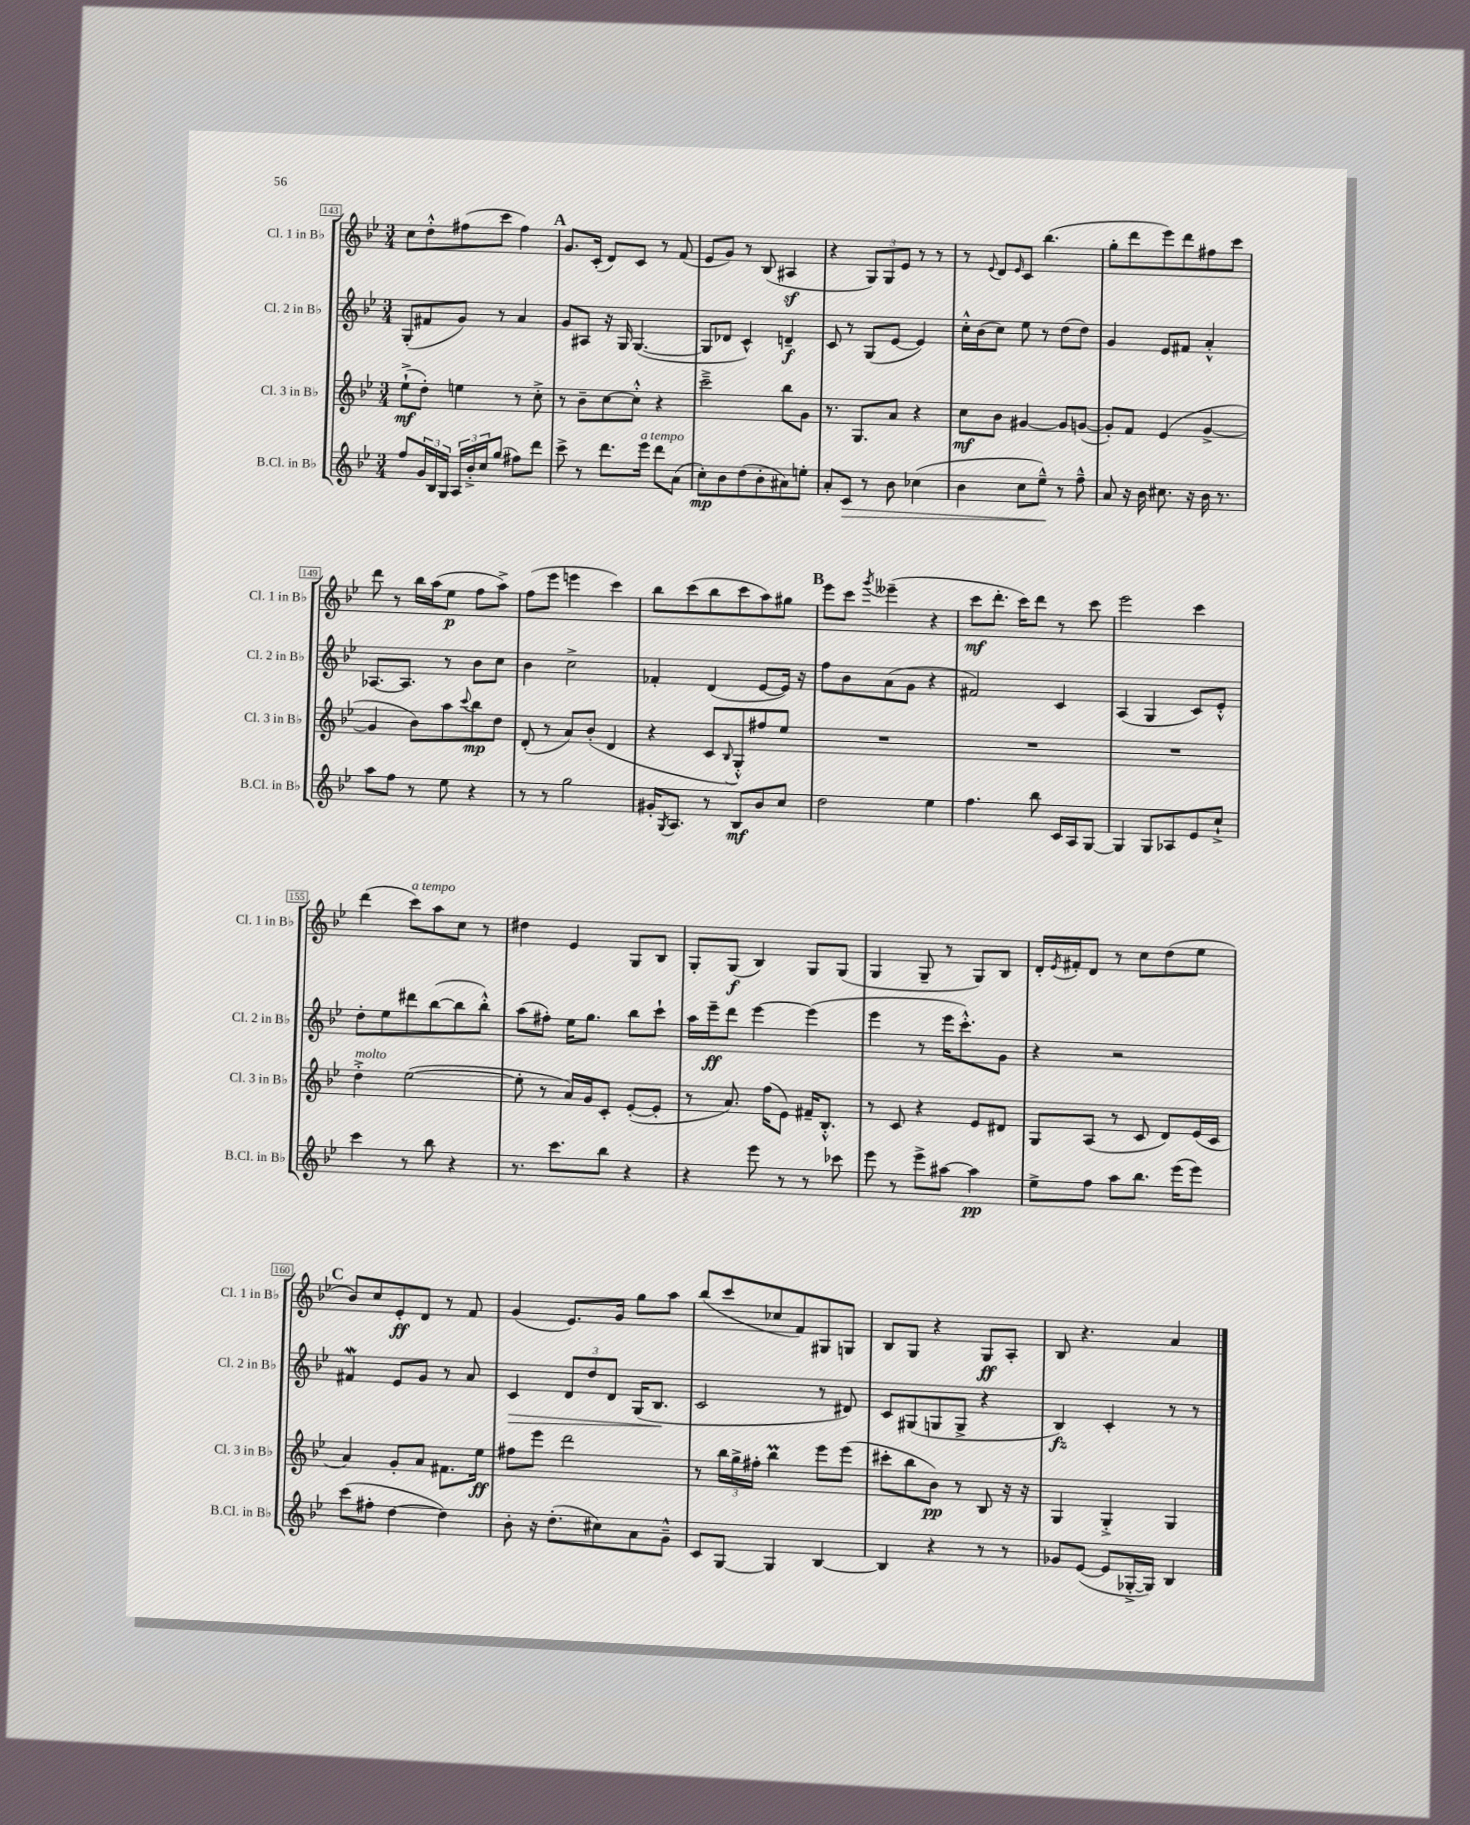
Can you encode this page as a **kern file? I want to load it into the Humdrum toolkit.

**kern	**dynam	**kern	**dynam	**kern	**dynam	**kern	**dynam
*part4	*part4	*part3	*part3	*part2	*part2	*part1	*part1
*staff4	*staff4	*staff3	*staff3	*staff2	*staff2	*staff1	*staff1
*I"B.Cl. in B♭	*	*I"Cl. 3 in B♭	*	*I"Cl. 2 in B♭	*	*I"Cl. 1 in B♭	*
*I'B.Cl. in B♭	*	*I'Cl. 3 in B♭	*	*I'Cl. 2 in B♭	*	*I'Cl. 1 in B♭	*
*clefG2	*	*clefG2	*	*clefG2	*	*clefG2	*
*k[b-e-]	*	*k[b-e-]	*	*k[b-e-]	*	*k[b-e-]	*
*M3/4	*	*M3/4	*	*M3/4	*	*M3/4	*
=143	=143	=143	=143	=143	=143	=143	=143
8ff/L	.	(8ee-`^\L	mf	(8G'/L	.	8cc\L	.
24g/L	.	8dd'\J)	.	8f#X/	.	8dd'^^\	.
24B-/	.	.	.	.	.	.	.
24G/JJ	.	.	.	.	.	.	.
24A/LL	.	4een\	.	8g/J)	.	(8ff#X\	.
24b-'^/	.	.	.	.	.	.	.
24cc/J	.	.	.	.	.	.	.
(8gg/J	.	.	.	8r	.	8ccc\J	.
8ff#X\L)	.	8r	.	4a/	.	4ff#\)	.
8ddd\J	.	8cc'^\	.	.	.	.	.
!!LO:REH:place=s1:t=A
=144	=144	=144	=144	=144	=144	=144	=144
8ccc^\	.	8r	.	8g/L	.	8.g/L	.
8r	.	8b-~\L	.	8A#X/J	.	.	.
.	.	.	.	.	.	(16c'/Jk	.
8.ddd\L	.	[8cc\	.	16r	.	8d/L)	.
.	.	.	.	16G/	.	.	.
.	.	8cc'^^\J]	.	([4.G/	.	8c/J	.
!LO:TX:a:i:t=a tempo	!	!	!	!	!	!	!
16eee-\Jk	.	.	.	.	.	.	.
8ddd\L	.	4r	.	.	.	8r	.
(8a\J	.	.	.	.	.	(8f/	.
=145	=145	=145	=145	=145	=145	=145	=145
8cc'\L)	mp	2ccc~^\	.	8G/L]	.	8e-/L	.
8b-\	.	.	.	8d-X/J	.	8g/J)	.
(8dd\	.	.	.	4c^^/)	.	8r	.
8b-'\	.	.	.	.	.	(8B-/	.
8a#X\)	.	8bb-\L	.	4dn~/	f	4A#Xz/	.
8een'\J	.	8g\J	.	.	.	.	.
=146	=146	=146	=146	=146	=146	=146	=146
8a'/L	.	8.r	.	8c/	.	4r	.
!	!LO:HP:b	!	!	!	!	!	!
8c/J	>	.	.	8r	.	.	.
.	.	8.G/L	.	.	.	.	.
8r	.	.	.	(8G/L	.	12G/L)	.
.	.	.	.	.	.	12G/	.
8b-\	.	8a/J	.	[8e-/J	.	.	.
.	.	.	.	.	.	12e-/J	.
(4cc-X\	.	4r	.	4e-/])	.	8r	.
.	.	.	.	.	.	8r	.
=147	=147	=147	=147	=147	=147	=147	=147
4b-\	.	8cc\L	mf	16cc'^^\LL	.	8r	.
.	.	.	.	(16b-\J	.	.	.
.	.	.	.	.	.	8qqe-/	.
.	.	8b-\J	.	8cc\J)	.	8d/L	.
.	.	.	.	.	.	16qqe-/	.
8cc\L	.	[4g#X/	.	8ee-\	.	8c/J	.
8ee-~^^\J)	.	.	.	8r	.	(4.bb-\	.
8r	]	8g#/L]	.	(8dd\L	.	.	.
8ff~^^\	.	([8gn/J	.	8dd\J)	.	.	.
=148	=148	=148	=148	=148	=148	=148	=148
8a/	.	8g'/L])	.	4g/	.	8gg'\L	.
16r	.	8f/J	.	.	.	8ddd\	.
16b-\	.	.	.	.	.	.	.
8.cc#X\	.	(4e-/	.	8e-/L	.	8eee-\)	.
.	.	.	.	8f#X/J	.	8ddd\	.
16r	.	.	.	.	.	.	.
16b-\	.	[4g^/	.	4a'^^/	.	8ff#X\	.
8.r	.	.	.	.	.	.	.
.	.	.	.	.	.	8ccc\J	.
!!LO:LB:g=z
=149	=149	=149	=149	=149	=149	=149	=149
8aa\L	.	4g/]	.	[8.A-X/L	.	8ddd\	.
8ff\J	.	.	.	.	.	8r	.
.	.	.	.	8.A-/J]	.	.	.
8r	.	8b-\L)	.	.	.	16bb-\LL	.
.	.	.	.	.	.	(16aa\J	.
8ee-\	.	8aa\	.	8r	.	8ee-\J	p
.	.	8qqccc/	.	.	.	.	.
4r	.	8bb-\	mp	8b-\L	.	8ff\L	.
.	.	8dd\J	.	8cc\J	.	8aa^\J)	.
=150	=150	=150	=150	=150	=150	=150	=150
8r	.	(8d'/	.	4b-\	.	(8ff\L	.
8r	.	8r	.	.	.	8eee-\J	.
2gg\	.	8a/L)	.	2cc^\	.	4eeen\	.
.	.	(8b-'/J	.	.	.	.	.
.	.	4d/	.	.	.	4ccc\)	.
=151	=151	=151	=151	=151	=151	=151	=151
16g#X'/KL	.	4r	.	4f-X'/	.	8bb-\L	.
8qG/	.	.	.	.	.	.	.
8.A/J	.	.	.	.	.	.	.
.	.	.	.	.	.	(8ccc\	.
8r	.	8c/L	.	(4d/	.	8bb-\	.
.	.	8qqB-/	.	.	.	.	.
8B-/L	mf	8G'^^/)	.	.	.	8ccc\	.
8b-/	.	8ff#X/	.	[8e-/L	.	8aa\)	.
8cc/J	.	8ee-/J	.	16e-/Jk])	.	8gg#X\J	.
.	.	.	.	16r	.	.	.
!!LO:REH:place=s1:t=B
=152	=152	=152	=152	=152	=152	=152	=152
2dd\	.	2.r	.	8ff\L	.	8eee-\L	.
.	.	.	.	8b-\	.	8ccc\J	.
.	.	.	.	.	.	8qggg/	.
.	.	.	.	(8a\	.	(4eee--X~\	.
.	.	.	.	8g\J	.	.	.
4ee-\	.	.	.	4r	.	4r	.
=153	=153	=153	=153	=153	=153	=153	=153
4.ff\	.	2.r	.	2f#X/)	.	8ccc\L	mf
.	.	.	.	.	.	8.ddd'\J	.
.	.	.	.	.	.	16ccc\KL)	.
8bb-\	.	.	.	.	.	8ddd\J	.
16c/LL	.	.	.	4c/	.	8r	.
16A/J	.	.	.	.	.	.	.
[8G/J	.	.	.	.	.	8ccc\	.
=154	=154	=154	=154	=154	=154	=154	=154
4G/]	.	2.r	.	(4A/	.	2eee-\	.
8G/L	.	.	.	4G/	.	.	.
8A-X/	.	.	.	.	.	.	.
8e-/	.	.	.	8c/L)	.	4ccc\	.
8cc`^/J	.	.	.	8e-'^^/J	.	.	.
!!LO:LB:g=z
=155	=155	=155	=155	=155	=155	=155	=155
!	!	!LO:TX:a:i:t=molto	!	!	!	!	!
4ccc\	.	4dd'^\	.	8dd'\L	.	(4ddd\	.
.	.	.	.	8ee-\	.	.	.
!	!	!	!	!	!	!LO:TX:a:i:t=a tempo	!
8r	.	([2ee-\	.	8ddd#X\	.	8ccc\L)	.
8bb-\	.	.	.	([8bb-\	.	8aa\	.
4r	.	.	.	8bb-\]	.	8cc\J	.
.	.	.	.	8bb-'^^\J)	.	8r	.
=156	=156	=156	=156	=156	=156	=156	=156
8.r	.	8ee-'\]	.	(8aa\L	.	4dd#X\	.
.	.	8r	.	8ff#X'\J)	.	.	.
8.ccc\L	.	.	.	.	.	.	.
.	.	16a/LL)	.	16ee-\KL	.	4e-/	.
.	.	16g/J	.	8.gg\J	.	.	.
8bb-\J	.	8c'/J	.	.	.	.	.
4r	.	([8e-'/L	.	8bb-\L	.	8G/L	.
.	.	8e-'/J]	.	8ccc`\J	.	8B-/J	.
=157	=157	=157	=157	=157	=157	=157	=157
4r	.	8r	.	16aa\LL	.	8G'/L	.
.	.	.	.	16eee-~\J	ff	.	.
.	.	8.a/)	.	8ddd\J	.	(8G/J	f
8eee-\	.	.	.	[4eee-\	.	4B-/)	.
.	.	(16ff\KL	.	.	.	.	.
8r	.	8e-\J)	.	.	.	.	.
8r	.	16f#X~/KL	.	(4eee-\]	.	8G/L	.
.	.	8.B-'^^/J	.	.	.	.	.
8ccc-X\	.	.	.	.	.	(8G/J	.
=158	=158	=158	=158	=158	=158	=158	=158
8eee-\	.	8r	.	4eee-\	.	4G/	.
8r	.	8c/	.	.	.	.	.
8eee-^\L	.	4r	.	8r	.	8G~/	.
[8aa#X\J	.	.	.	16eee-\KL	.	8r	.
.	.	.	.	8.ccc'^^\)	.	.	.
4aa#\]	pp	8e-/L	.	.	.	8G/L)	.
.	.	8d#X/J	.	8g\J	.	8B-/J	.
=159	=159	=159	=159	=159	=159	=159	=159
8ee-^\L	.	8G/L	.	4r	.	16d'/LL	.
.	.	.	.	.	.	8qe-/	.
.	.	.	.	.	.	16f#X'/J	.
8ff\J	.	(8A/J	.	.	.	8d/J	.
8aa\L	.	8r	.	2r	.	8r	.
8.bb-\J	.	8c/	.	.	.	8cc\L	.
.	.	8d/L)	.	.	.	(8dd\	.
(16eee-\KL	.	.	.	.	.	.	.
8eee-\J)	.	(16e-/L	.	.	.	8ee-\J	.
.	.	16c/JJ	.	.	.	.	.
!!LO:LB:g=z
!!LO:REH:place=s1:t=C
=160	=160	=160	=160	=160	=160	=160	=160
(8ccc\L	.	4a/)	.	4f#XW/	.	8b-/L)	.
8ff#X'\J	.	.	.	.	.	8cc/	.
[4dd\	.	8g'/L	.	8e-/L	.	8e-'/	ff
.	.	8a/J	.	8g/J	.	8d/J	.
4dd\])	.	8.f#X\L	.	8r	.	8r	.
.	.	.	.	8a/	.	8f/	.
.	.	16ee-\Jk	ff	.	.	.	.
=161	=161	=161	=161	=161	=161	=161	=161
!	!	!	!	!	!LO:HP:b	!	!
8b-'\	.	8ff#X\L	.	4c/	>	(4g/	.
16r	.	8eee-\J	.	.	.	.	.
(8.dd'\L	.	.	.	.	.	.	.
.	.	2ddd\	.	12d/L	.	8.e-/L)	.
.	.	.	.	12dd/	.	.	.
8cc#X\)	.	.	.	.	.	.	.
.	.	.	.	12d/J	.	.	.
.	.	.	.	.	.	16g/Jk	.
8a\	.	.	.	(16G/KL	.	8gg\L	.
.	.	.	.	8.B-/J	.	.	.
8g~^^\J	.	.	.	.	.	8aa\J	.
.	.	.	.	.	]	.	.
=162	=162	=162	=162	=162	=162	=162	=162
8c/L	.	8r	.	2c/	.	(8bb-/L	.
[8G/J	.	24bb-\LL	.	.	.	8ccc/	.
.	.	24gg^\	.	.	.	.	.
.	.	24ff#X'\JJ	.	.	.	.	.
4G/]	.	4bb-M\	.	.	.	8cc-X/	.
.	.	.	.	.	.	8f/)	.
[4B-/	.	8eee-\L	.	8r	.	8G#X/	.
.	.	(8eee-\J	.	8d#X/)	.	8Gn/J	.
=163	=163	=163	=163	=163	=163	=163	=163
4B-/]	.	8ccc#X'\L	.	8c/L	.	8B-/L	.
.	.	8bb-\	.	(8G#X/	.	8G/J	.
4r	.	8b-\J)	pp	8Gn/	.	4r	.
.	.	8r	.	8G^/J	.	.	.
8r	.	8B-/	.	4r	.	8G/L	ff
8r	.	16r	.	.	.	8A'/J	.
.	.	16r	.	.	.	.	.
=164	=164	=164	=164	=164	=164	=164	=164
8g-X/L	.	4G/	.	4B-/)	fz	8B-/	.
([8e-/J	.	.	.	.	.	4.r	.
8e-/L]	.	4G'^/	.	4c'/	.	.	.
[16G-X'^/L	.	.	.	.	.	.	.
16G-/JJ])	.	.	.	.	.	.	.
4B-/	.	4G/	.	8r	.	4a/	.
.	.	.	.	8r	.	.	.
==	==	==	==	==	==	==	==
*-	*-	*-	*-	*-	*-	*-	*-
